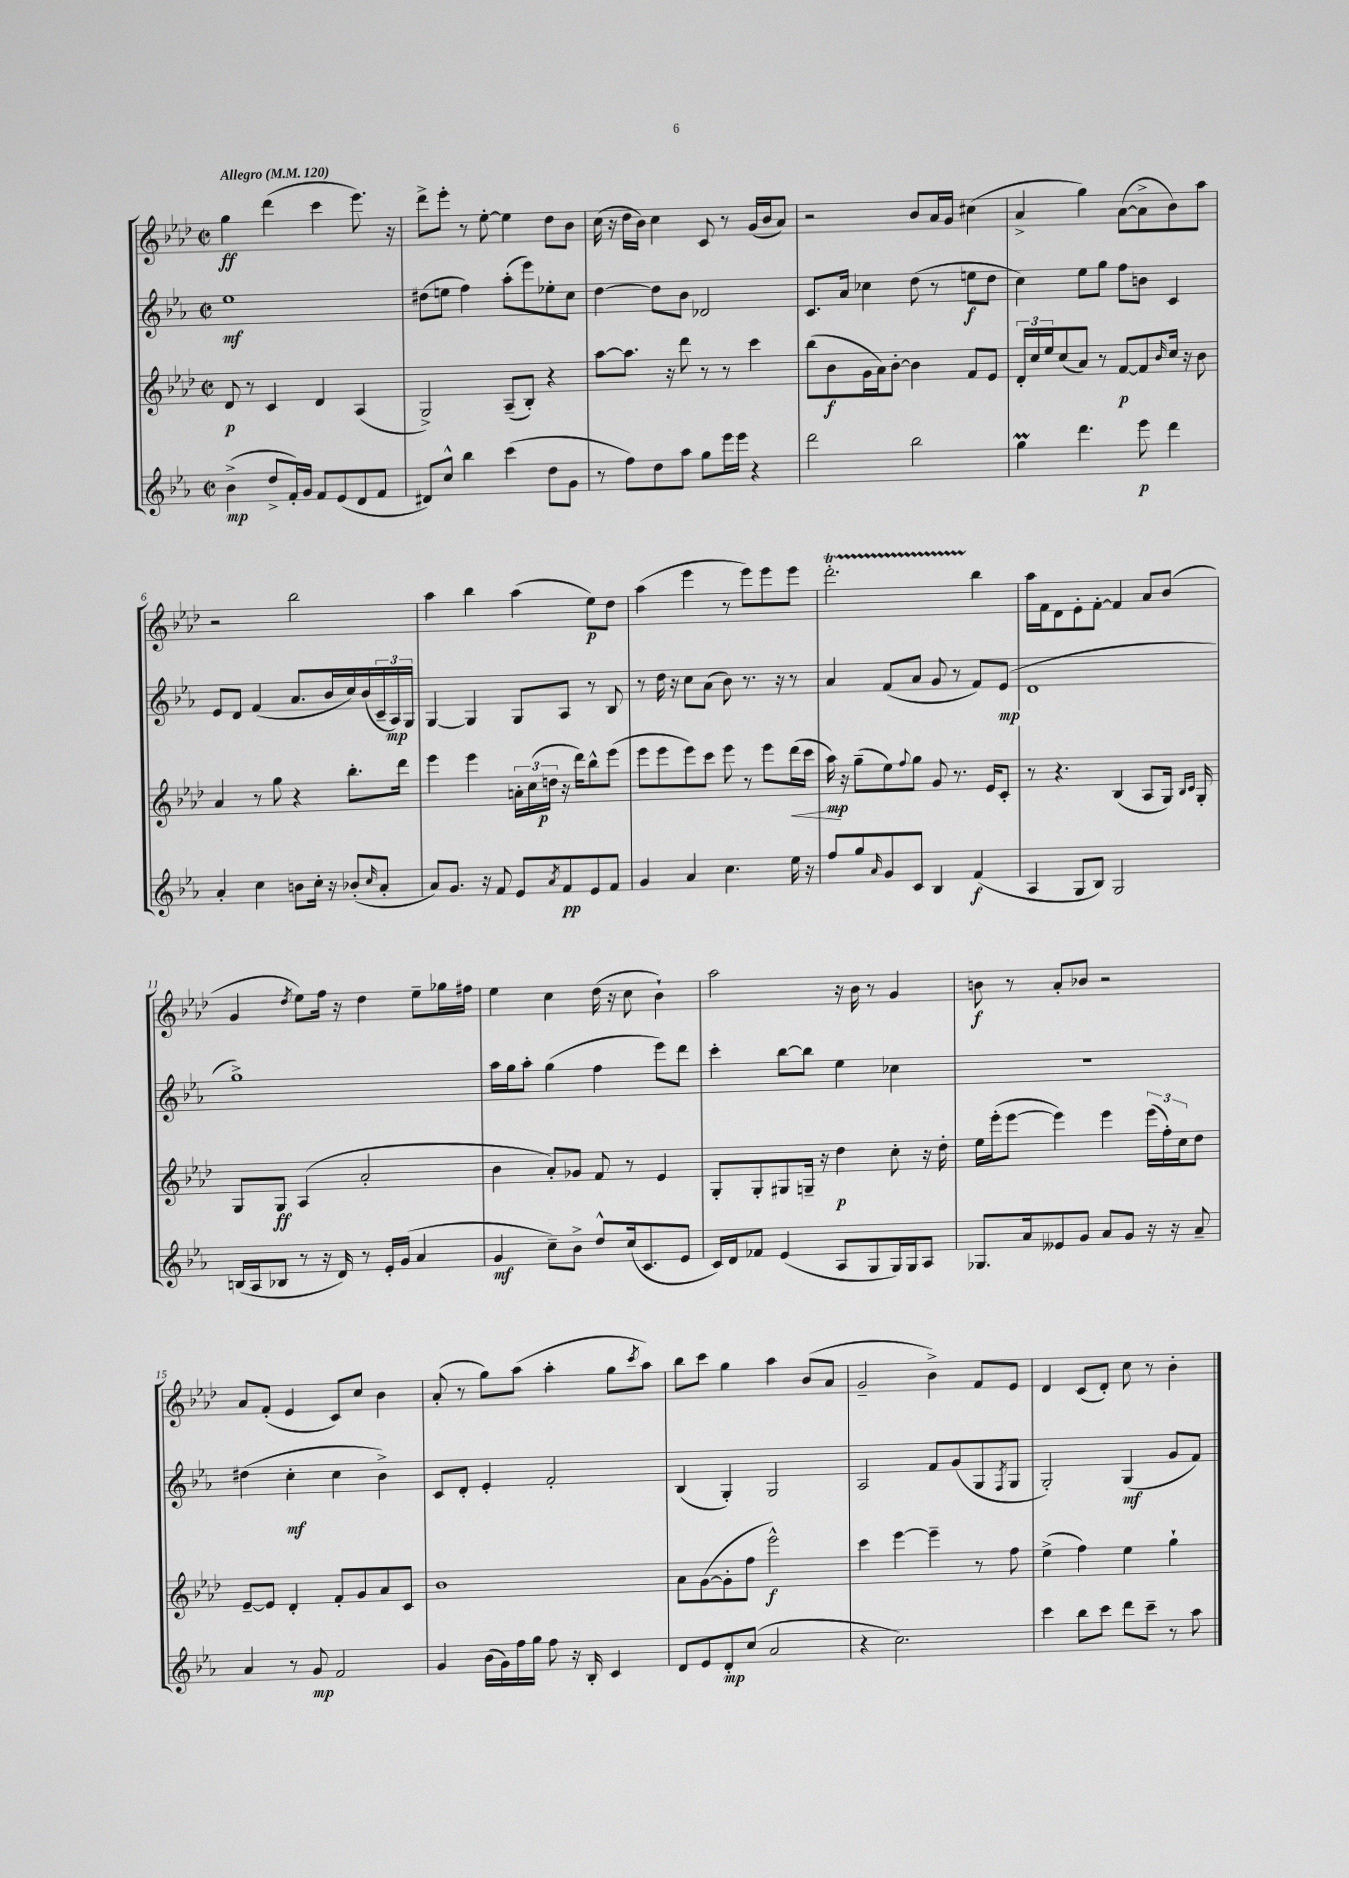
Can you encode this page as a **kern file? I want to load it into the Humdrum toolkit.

**kern	**kern	**kern	**kern
*staff4	*staff3	*staff2	*staff1
*clefG2	*clefG2	*clefG2	*clefG2
*k[b-e-a-]	*k[b-e-a-d-]	*k[b-e-a-]	*k[b-e-a-d-]
*M2/2	*M2/2	*M2/2	*M2/2
*met(c|)	*met(c|)	*met(c|)	*met(c|)
*MM120	*MM120	*MM120	*MM120
(4b-^	8d-	1ee-	4gg
.	8r	.	.
8dd^	4c	.	(4ddd-
16f')	.	.	.
16g	.	.	.
8f	4d-	.	4ccc
(8e-	.	.	.
8d	(4A-	.	8.eee-)
8f	.	.	.
.	.	.	16r
=	=	=	=
8d#)	2G^)	(8dd#	8ddd-^
8cc^^	.	8ee	8eee-'
4bb-	.	4ff)	8r
.	.	.	[8ee-'
(4ccc	(8A-~	(8aa-'	4ee-]
.	8B-')	8eee-)	.
8dd	4r	8ee-'	8dd-
8g	.	8cc	8b-
=	=	=	=
8r	[8aa-	[4dd	(16cc
.	.	.	16r
8ff)	8.aa-]	.	16dd-
.	.	.	16b-)
8dd	.	8dd]	4cc
.	16r	.	.
8aa-	8ddd-	8b-	.
8gg	8r	2d-	8c
16eee-	8r	.	8r
16eee-	.	.	.
4r	4ccc	.	(16g
.	.	.	16b-
.	.	.	8a-)
=	=	=	=
2ddd	(8bb-	8.c	2r
.	8b-	.	.
.	.	16a-	.
.	16g	4cc-	.
.	16a-)	.	.
.	[8b-'	.	.
2bb-	4b-]	(8dd	8b-
.	.	8r	16a-
.	.	.	16g
.	8f	8ee	(4cc#
.	8e-	8dd	.
=	=	=	=
4gg	24d-'	4cc)	4a-^
.	24cc	.	.
.	24ee-	.	.
.	(8cc	.	.
4.ddd	8a-)	8ee-	4gg)
.	8r	8gg	.
.	[8f	8ff	([8a-
8eee-	8f]	8b	8a-^]
.	16qqb-	.	.
4ddd	16cc	4c	8b-)
.	16r	.	.
.	8b-	.	8aa-
=	=	=	=
4a-'	4a-	8e-	2r
.	.	8d	.
4cc	8r	(4f	.
.	8gg	.	.
8b	4r	8.a-	2bb-
16cc'	.	.	.
16r	.	16b-	.
(8b-'	8.bb-'	16cc)	.
.	.	(16b-	.
16qqcc	.	.	.
8a-'	.	24c~	.
.	.	24A-)	.
.	16ddd-	.	.
.	.	24G	.
=	=	=	=
8a-)	4eee-	[4G	4aa-
8.g	.	.	.
.	4eee-	4G]	4bb-
16r	.	.	.
8f	.	.	.
8e-	24a'	8G	(4aa-
.	(24cc	.	.
.	24dd	.	.
8qa-	.	.	.
8f	16r	8A-	.
.	16ddd-)	.	.
8e-	8bb-^^	8r	8ee-)
8f	(8eee-	8B-	8dd-
=	=	=	=
4g	8eee-	8r	(4aa-
.	8eee-	16dd	.
.	.	16r	.
4a-	8eee-)	8cc	4eee-
.	8ccc	(8a-	.
4.cc	8eee-	8b-)	8r
.	8r	8.r	8eee-)
.	8eee-	.	8eee-
.	.	16r	.
16ee-	(16ddd-	8r	8eee-
16r	16ccc	.	.
=	=	=	=
8ff	16aa-)	4a-	2.ddd-'
.	16r	.	.
8gg	(8gg~	.	.
16qqa-	.	.	.
8g	8ee-)	(8f	.
.	8qqff	.	.
8c	8gg	8a-	.
4B-	8g	8g	.
.	8.r	8r	.
(4f	.	8f)	4bb-
.	16e-	.	.
.	8c'	(8e-	.
=	=	=	=
4A-	8r	1d	16aa-
.	.	.	16f
.	4.r	.	8d-
8G	.	.	8e-'
8B-)	.	.	[8f'
2G	(4B-	.	4f]
.	8A-	.	8a-
.	16G)	.	(8b-
.	16qqB-	.	.
.	16qqc	.	.
.	16G'	.	.
=	=	=	=
(16B	8G	1gg^)	4g
16A-	.	.	.
8B-	8G	.	.
.	.	.	8qdd-
8r	(4A-	.	8ee-)
16r	.	.	16ff
16d)	.	.	16r
8r	2a-'	.	4dd-
16e-'	.	.	.
(16g	.	.	.
4a-	.	.	8ee-~
.	.	.	16gg-
.	.	.	16ff#
=	=	=	=
4g	4b-	16aa-	4ee-
.	.	16gg	.
.	.	8aa-'	.
8cc~)	8a-')	(4gg	4cc
8b-^	8g-	.	.
8dd^^	8f	4ff	(16dd-
.	.	.	16r
(16cc	8r	.	8cc
8.c	.	.	.
.	4e-	8eee-)	4b-`)
8e-	.	8ddd	.
=	=	=	=
16c)	8G'	4ccc'	2aa-
16d	.	.	.
8f-	8G'	.	.
(4e-	8G#	[8bb-	.
.	16G~	8bb-]	.
.	16r	.	.
8A-	4dd-	4ee-	16r
.	.	.	16b-
8G	.	.	8r
16G)	8cc'	4cc-	4g
16G	.	.	.
8A-	16r	.	.
.	16dd-'	.	.
=	=	=	=
8.G-	16ee-	1r	8b
.	(16eee-'	.	.
.	[8eee-	.	8r
16a-	.	.	.
8e--	4eee-])	.	8a-'
8g	.	.	8b-
8a-	4eee-	.	2r
8g	.	.	.
16r	(24eee-	.	.
.	24ff')	.	.
16r	.	.	.
.	24cc	.	.
8a-~	8dd-	.	.
=	=	=	=
4a-	[8e-~	(4dd#	8a-
.	8e-]	.	(8f'
8r	4d-'	4cc'	4e-
8g	.	.	.
2f	8f'	4cc	8c)
.	8g	.	8cc
.	8a-	4b-^)	4b-
.	8c	.	.
=	=	=	=
4g	1b-	8c	(8a-'
.	.	8d'	8r
(16b-	.	4e-'	8gg)
16g)	.	.	.
16ff	.	.	(8aa-
16gg	.	.	.
8ff	.	2f'	4aa-'
16r	.	.	.
16B-'	.	.	.
4c	.	.	8gg
.	.	.	8qccc
.	.	.	8aa-)
=	=	=	=
8d	8a-	(4B-	8bb-
8e-	([8g	.	8ccc
8d'	8g']	4G')	4gg
(8cc	8ff	.	.
2a-	2eee-^^)	2G	4aa-
.	.	.	(8b-
.	.	.	8a-
=	=	=	=
4r	4ccc	2A-	2g~
2.cc)	[4eee-	.	.
.	4eee-~]	8f	4b-^)
.	.	(8g	.
.	8r	8G	8f
.	.	8qF	.
.	8ff	8G	8e-
=	=	=	=
4ccc	(4ee-^	2G')	4d-
8bb-	4ff)	.	(8c
8ccc	.	.	8d-')
8ddd	4ee-	(4G	8cc
8ccc~	.	.	8r
8r	4gg`	8g	4b-'
8aa-	.	8f)	.
==	==	==	==
*-	*-	*-	*-
